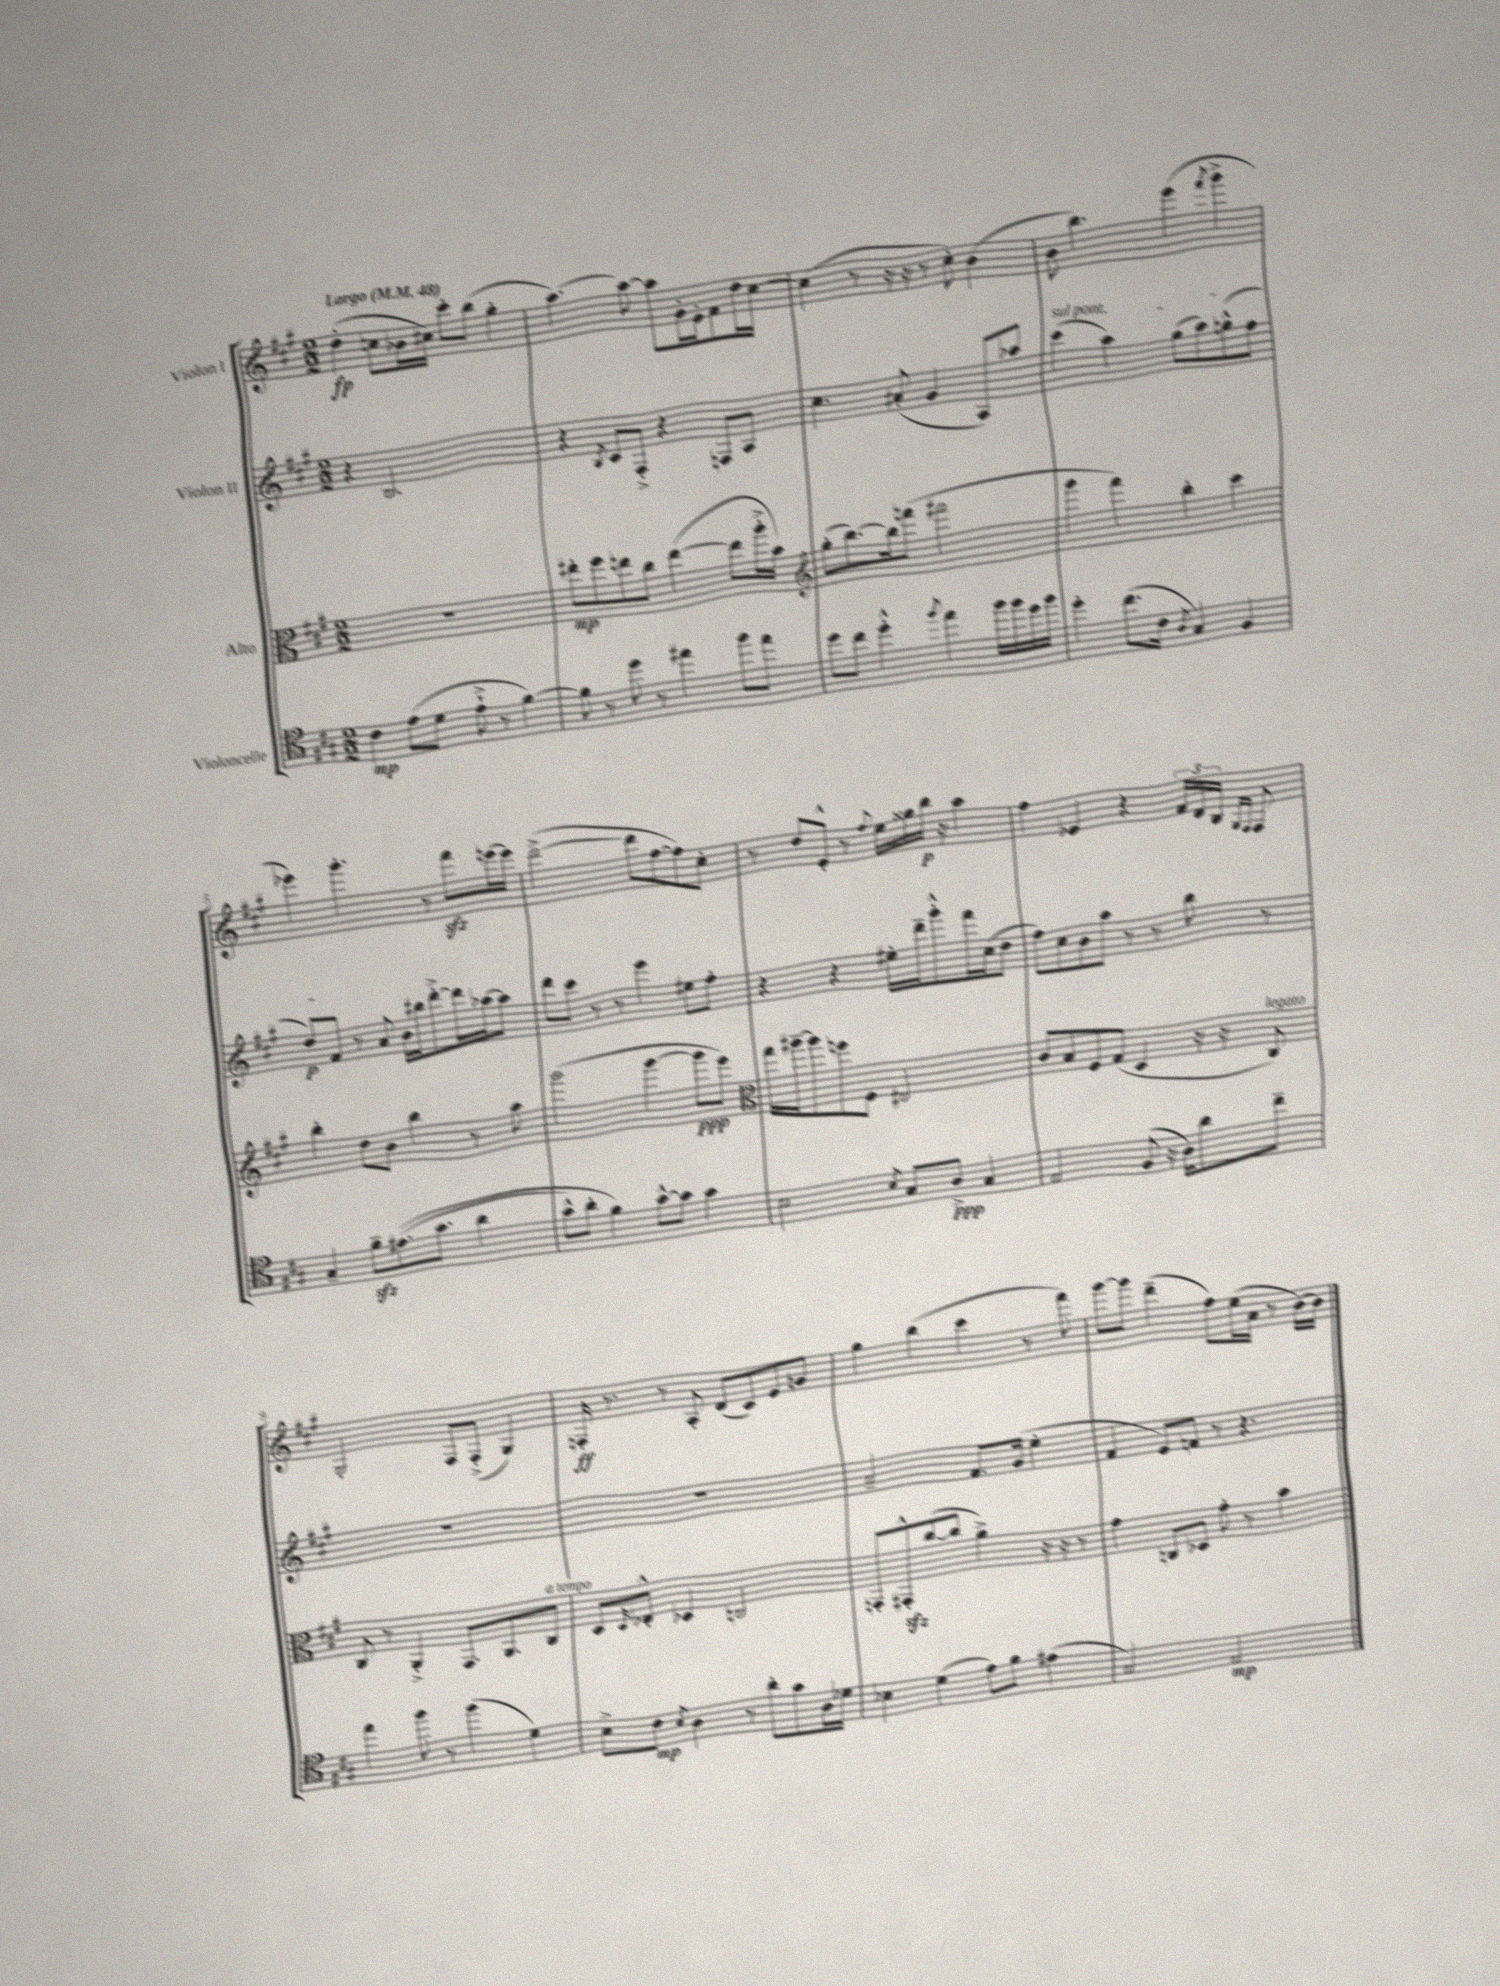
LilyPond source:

<<
\new StaffGroup <<
\new Staff = "s0" \with { instrumentName = "Violon I" } {
    \clef treble \key a \major \numericTimeSignature \time 2/2 \tempo "Largo" 4 = 48
    d''4-.\fp( c''8 bes'16 cis''16) cis'''8-. b''8( gis''4-. |
    a''4.~) a''8~ a''8 gis'16-. e'16-. fis'8 d''16 cis''16~ |
    cis''4( r8 r16 r16 r8 cis''8-.) b'4( |
    b'8 b''4.) e'''4( \acciaccatura { fis'''8 } gis'''4-> |
    ees'''4) gis'''4.-. r8 fis'''8\sfz e'''16~ e'''16 |
    d'''2~->( d'''8 fis''8~ fis''8) cis''8-. |
    r8 d''8 e'8-.-^ r8 \appoggiatura { fis''8 } e''16 gisis''16 b''16\p r16 a''4 |
    fis''4 ees'4 r4 \tuplet 3/2 { fis'16 d'16 b16 } \grace { gis16 fis16 } fis8 |
    gis2-. fis8 fis8-.->( gis4) |
    f16-.\ff r8. r8 a8-. d'8( cis'8) e'8 g'8 |
    gis''4 b''4( cis'''4 r8 fis'''8) |
    gis'''8~ gis'''8 d'''4--( fis''8) e''16( a'16 r8 b'16~) b'16 \bar "|." |
}
\new Staff = "s1" \with { instrumentName = "Violon II" } {
    \clef treble \key a \major \numericTimeSignature \time 2/2
    r4 b2. |
    r4 \acciaccatura { b8 } cis'8 fis8-.-> r4 f8 a8 |
    cis''4. ais'8-.( gis'4 a8) aes''8 |
    \once \override TextSpanner.bound-details.left.text = \markup { \italic "sul pont." } cis'''4\startTextSpan( a''4) gis''8( a''8) g''8-^( fis''8 |
    d''8\p) fis'8\stopTextSpan r8 a'8 b'16 bis''16 d'''8~-.-> d'''16 aes''16~ aes''8 |
    d'''8 cis'''8 r8 r8 e'''4 eis''8 fis''8-. |
    r4 r4 eis''16-. d'''16-- gis'''8-.-^ fis'''16 cis''16( d''8 |
    fis''8) cis''8 b'8 a''8 r8 r8 b''8 r8 |
    R1 |
    R1 |
    a'2-- fis'8. gis'16( e''4-. |
    fis'4 e'8) f'8 r8 r4. \bar "|." |
}
\new Staff = "s2" \with { instrumentName = "Alto" } {
    \clef alto \key a \major \numericTimeSignature \time 2/2
    R1 |
    eis''8-.\mp fis''8 e''8 cis''8 e''4~( e''8 a''16-.-> b'16) |
    \clef treble gis''8-.( b''8.~) b''16 f'''8( fis'''2 |
    gis'''4 fis'''4) b''4-. cis'''4 |
    b''4-. d''8 b'8 b''4 r8 a''8 |
    gis'''2( gis'''4~ gis'''8\ppp e'''8) |
    \clef alto gis''16 ais''16~-- ais''8 f''8 fis8 eis2 |
    cis'8 b8 fis8 gis8( d4 r16 r16 cis8^\markup { \italic "legato" }) |
    cis8 r8 a,4-.-> gis,8. a,8. cis8^\markup { \italic "a tempo" } |
    d8 \grace { d16 } ees8-.-^ des4 c2 |
    g,8-. gis,8-.-^\sfz cis''8~( cis''8 a'4->) r16 r16 r8 |
    gis'4 c8 des8 gis'8-. r8 b'4 \bar "|." |
}
\new Staff = "s3" \with { instrumentName = "Violoncelle" } {
    \clef tenor \key a \major \numericTimeSignature \time 2/2
    cis'4\mp e'8( d'8 e'8-!-> r8 fis'4~) |
    fis'8 r8 d''8 r8 eis''4 fis''8 eis''8 |
    d''8 cis''8 d''4-.-^ \acciaccatura { fis''8 } e''4 fis''16 fis''16 d''16 fis''16 |
    d''4-. cis''8.( cis'16 \acciaccatura { a8 } gis4) fis4 |
    gis4-- fis'8--\sfz eis'8.(\( gis'8. a'4 |
    gis'8-^) a'8-. fis'4\) gis'8~-^ gis'8 gis'4 |
    b2 \acciaccatura { b8 } gis8 a8->\ppp gis4 |
    e2 fis8( r16 a16) a'8 cis''8-- |
    e''4 fis''8 r8 fis''4( d'4) |
    b8-> cis'8\mp \acciaccatura { b8 } a4 r8 a'8-. gis'8 a16 des'16 |
    bes4 d'4( e'8) fis'8 eis'4( |
    gis2) e2\mp \bar "|." |
}
>>
>>
